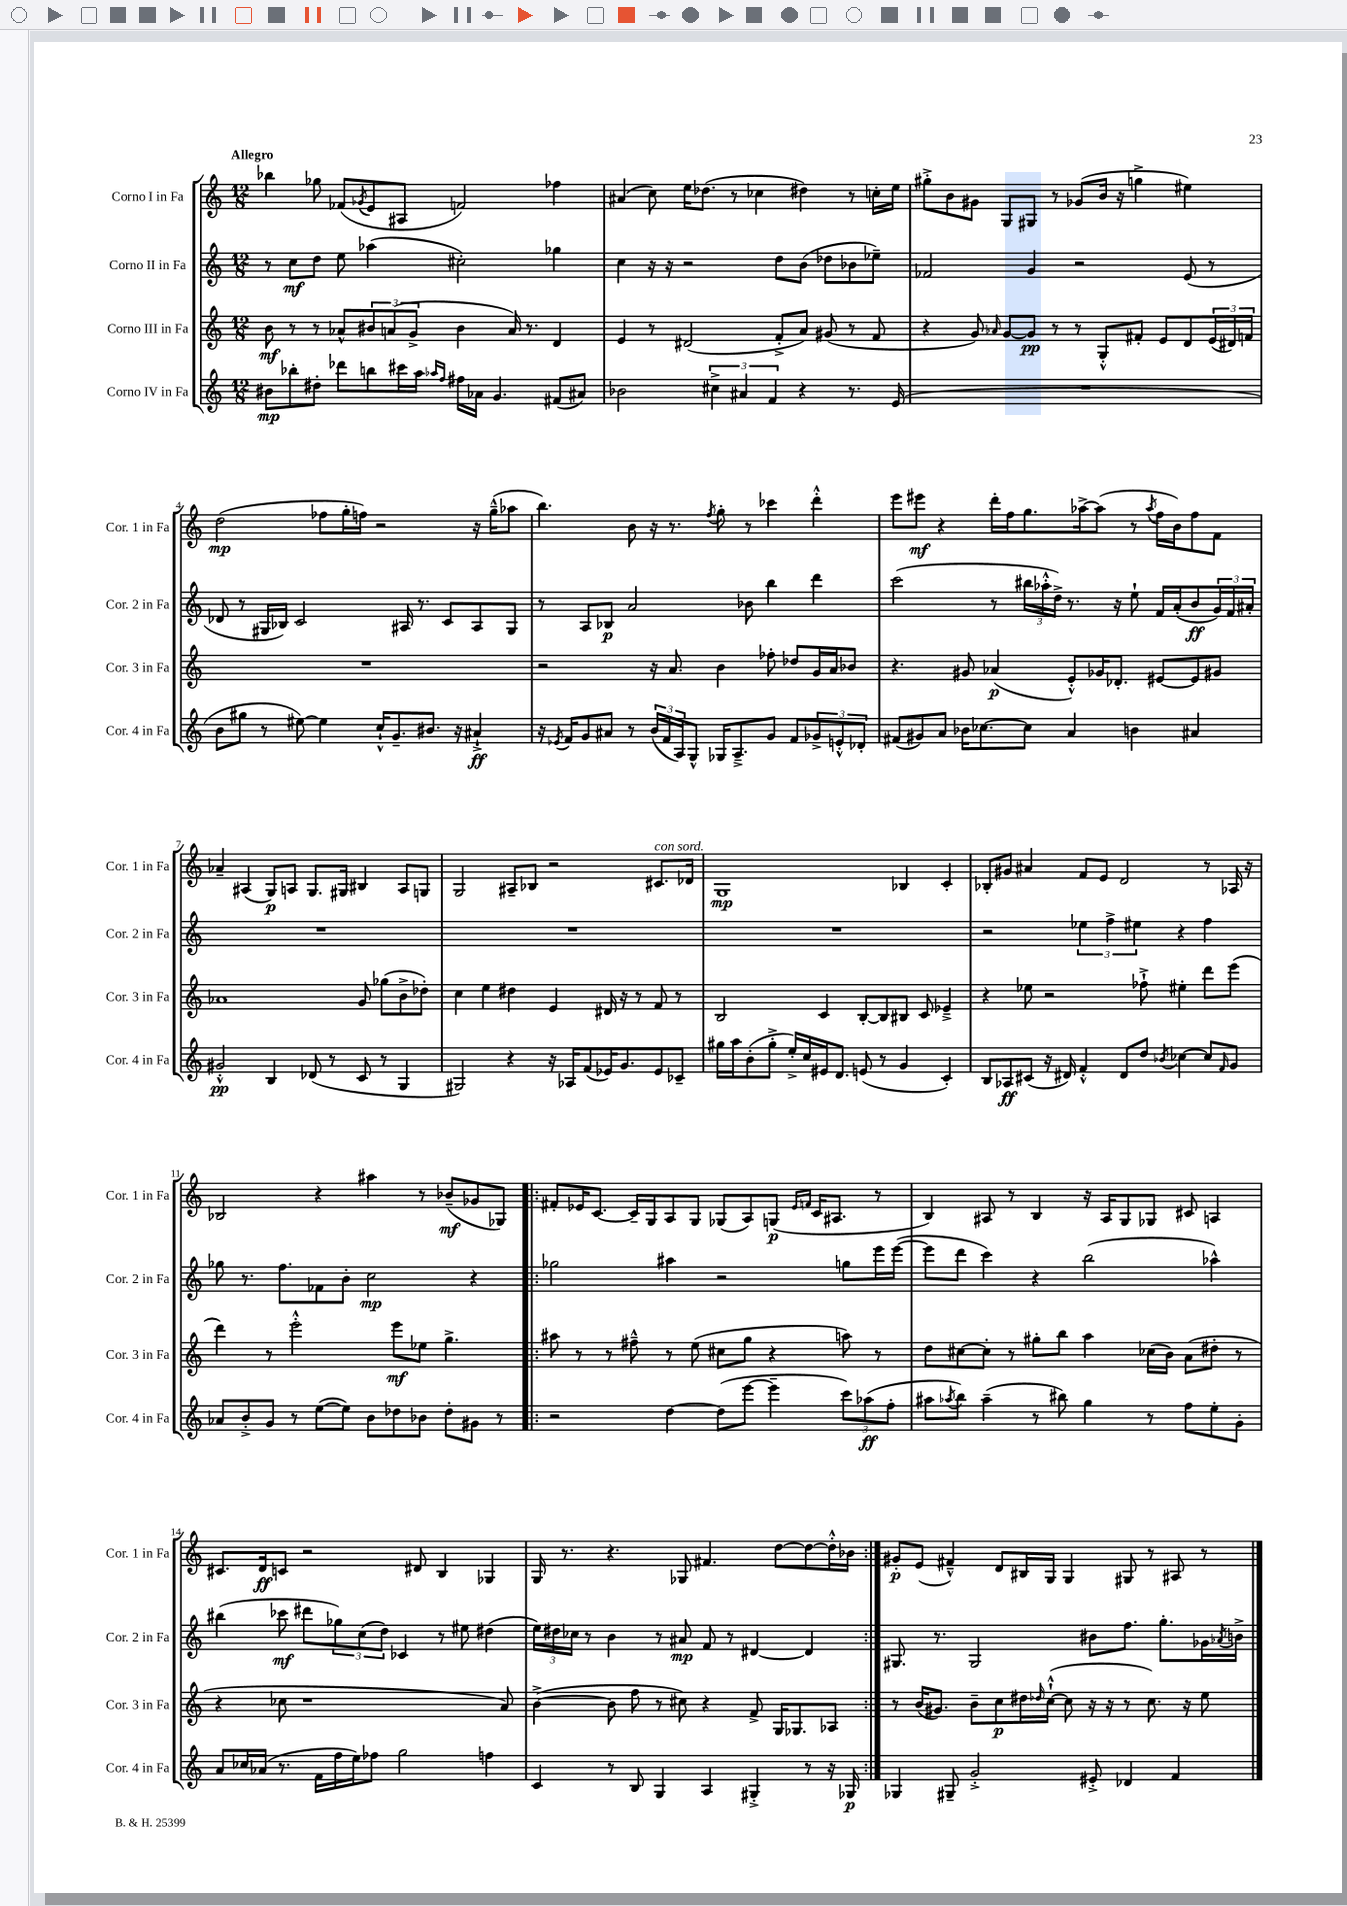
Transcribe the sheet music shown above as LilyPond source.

<<
\new StaffGroup <<
\new Staff = "s0" \with { instrumentName = "Corno I in Fa" shortInstrumentName = "Cor. 1 in Fa" } {
    \clef treble \key c \major \numericTimeSignature \time 12/8 \tempo "Allegro"
    bes''4 ges''8 fes'8( \acciaccatura { ges'8 } e'8 ais8 f'2) fes''4 |
    ais'4( c''8) e''16 des''8.( r8 ces''4 dis''4) r8 c''16-. e''16 |
    gis''8-.-> b'8 gis'8 g8 gis8 r8 ges'8( b'16 r16 g''4-> eis''4) |
    d''2\mp( fes''8 g''16-. f''16) r2 r16 g''16---^( aes''8 |
    b''4.) b'8 r16 r8. \acciaccatura { f''8 } g''8-. r8 ces'''4 d'''4-.-^ |
    e'''8 eis'''8\mf r4 d'''16-. f''16 g''8. aes''16~-> aes''8( r8 \acciaccatura { aes''8 } f''16 b'16) f''8 f'8 |
    aes'4-- ais4( g8\p) a8 g8. gis16 bis4 a8 g8 |
    g2 ais8-- bes8 r2 cis'8.^\markup { \italic "con sord." } des'16 |
    g1\mp bes4 c'4-. |
    bes8-. gis'8 ais'4 f'8 e'8 d'2 r8 aes16 r16 |
    bes2 r4 ais''4 r8 bes'8--\mf( ges'8 ges8) |
    \repeat volta 2 { fis'8-. ees'16 c'8.~ c'16-- g16 a8 g8 ges8( a8) g8\p( \grace { ees'16 f'16 } c'16 ais8. r8 |
    b4) ais8 r8 b4 r16 ais16 g8 ges8 cis'8 a4 |
    cis'8. d'16\ff c'8 r2 dis'8 b4 ges4 |
    g16 r8. r4. ges8 fis'4. d''8~ d''8~ d''16-.-^ bes'16 | }
    gis'8-.\p e'8( fis'4---^) d'8 bis16 g16 g4 gis8 r8 ais8 r8 \bar "|." |
}
\new Staff = "s1" \with { instrumentName = "Corno II in Fa" shortInstrumentName = "Cor. 2 in Fa" } {
    \clef treble \key c \major \numericTimeSignature \time 12/8
    r8 c''8\mf d''8 e''8 aes''4( cis''2-.) ges''4 |
    c''4 r16 r16 r2 d''8 b'8( des''8 bes'8 ees''8--) |
    fes'2 g'4 r2 e'8( r8 |
    des'8 r8 gis16 bes16) c'2 ais16 r8. c'8 ais8 gis8 |
    r8 a8 bes8\p a'2 bes'8 b''4 d'''4 |
    c'''2( r8 \tuplet 3/2 { bis''16 aes''16-.-^ d''16->) } r8. r16 e''8-! f'16 a'16-.( b'8\ff \tuplet 3/2 { g'16) f'16 ais'16-. } |
    R1. |
    R1. |
    R1. |
    r2 \tuplet 3/2 { ees''4 f''4-> eis''4 } r4 f''4 |
    ges''8 r8. f''8. fes'8 b'8-. c''2\mp r4 |
    \repeat volta 2 { ges''2 ais''4 r2 g''8 e'''16 e'''16~( |
    e'''8 d'''8 c'''4) r4 b''2( aes''4-^) |
    bis''4( ces'''8\mf dis'''8 \tuplet 3/2 { ges''8) c''8( d''8) } ces'4 r8 eis''8 dis''4( |
    \tuplet 3/2 { e''16) dis''16 ces''16 } r8 b'4 r8 ais'8\mp f'8 r8 dis'4~ dis'4 | }
    gis8. r8. gis2 bis'8 f''8. g''8.-. ges'16 \acciaccatura { aes'8 } b'16-> \bar "|." |
}
\new Staff = "s2" \with { instrumentName = "Corno III in Fa" shortInstrumentName = "Cor. 3 in Fa" } {
    \clef treble \key c \major \numericTimeSignature \time 12/8
    b'8\mf r8 r8 aes'8-^ \tuplet 3/2 { bis'8 a'8( g'8-> } bis'4 a'16) r8. d'4 |
    e'4 r8 dis'2( f'8-.-> a'8) gis'8( r8 f'8 |
    r4 g'8) \grace { aes'16 } g'8~ g'8\pp r8 r8 g8-.-^ fis'8-. e'8 d'8 \tuplet 3/2 { e'16( dis'16) f'16 } |
    R1. |
    r2 r16 a'8. b'4 fes''8-. des''8 g'16 a'16 bes'8 |
    r4. gis'8 aes'4\p( e'8-.-^) ges'16 des'8.-. eis'8~ eis'8 gis'8 |
    aes'1 g'8 ges''8( b'8-> des''8-.) |
    c''4 e''4 dis''4 e'4 dis'16 r16 r8 f'8 r8 |
    b2 c'4 b8~-. b8 bis8 c'8 ees'4---> |
    r4 ees''8 r2 fes''8-!-> eis''4-. d'''8 e'''8( |
    d'''4) r8 e'''2-.-^ e'''8\mf ees''8 g''4.-> |
    \repeat volta 2 { ais''8 r8 r8 fis''8---^ r8 e''8( cis''8 g''8 r4 a''8) r8 |
    d''8 cis''8~ cis''8-. r8 gis''8-. b''8 a''4 ces''16( b'16) a'8( dis''8-. r8 |
    r4 ces''8 r1 a'8) |
    b'4~->( b'8 f''8 r8 cis''8) r4 f'8-> g16 ges8. aes8 | }
    r8 b'16( gis'8.) b'8-- c''8\p dis''16 \grace { des''16 } c''16~-!-^( c''8 r16 r16 r8 c''8.) r16 e''8 \bar "|." |
}
\new Staff = "s3" \with { instrumentName = "Corno IV in Fa" shortInstrumentName = "Cor. 4 in Fa" } {
    \clef treble \key c \major \numericTimeSignature \time 12/8
    bis'8\mp bes''8-. dis''8-. des'''8 b''8 cis'''16 a''16 \grace { aes''16 f''16 } fis''16 aes'16 g'4. fis'8( ais'8) |
    bes'2 \tuplet 3/2 { cis''4-> ais'4 f'4 } r4 r8. e'16( |
    R1. |
    b'8 gis''8 r8 eis''8~) eis''4 c''16-!-^ g'8.-- bis'8. r16 ais'4-!->\ff |
    r16 \acciaccatura { ees'8 } f'16 g'8 ais'8 r8 \tuplet 3/2 { b'16( f'16 a16) } g8-^ ges16 a8.---> g'8 f'8 \tuplet 3/2 { ges'8-> e'8-.-^ des'8-. } |
    fis'8( gis'8) a'8 bes'16 ces''8.~ ces''8 a'4 b'4 ais'4 |
    gis'2-.-^\pp b4 des'8( r8 c'8 r8 g4 |
    gis2) r4 r16 aes16 f'8( ees'16) g'8. ees'8 ces'8-- |
    gis''16 a''16 b'8-.( gis''8-.-> e''16-.->) c''16 eis'16 d'8. e'8( r8 g'4 c'4-.) |
    b8 aes8\ff cis'8( r16 dis'16) f'4-.-^ dis'8 d''8 \acciaccatura { bes'8 } ces''4~ ces''8 \grace { f'16 } g'8 |
    aes'8 b'8-.-> g'8 r8 e''8~( e''8) b'8 des''8 bes'8 des''8-. gis'8 r8 |
    \repeat volta 2 { r2 d''4~ d''8( e'''8~ e'''4-- \tuplet 3/2 { c'''8) aes''8\ff( f''8-. } |
    ais''8 \acciaccatura { aes''8 } b''8) aes''4--( r8 bis''8) g''4 r8 f''8 e''8-. g'8-. |
    a'8 ces''16 aes'16( r8. f'16 f''16 e''16) fes''8 g''2 f''4 |
    c'4 r8 b8 g4 a4 gis4-.-> r8 r16 ges16\p | }
    ges4 gis8-- g'2-.-> eis'8-.-> des'4 f'4 \bar "|." |
}
>>
>>
